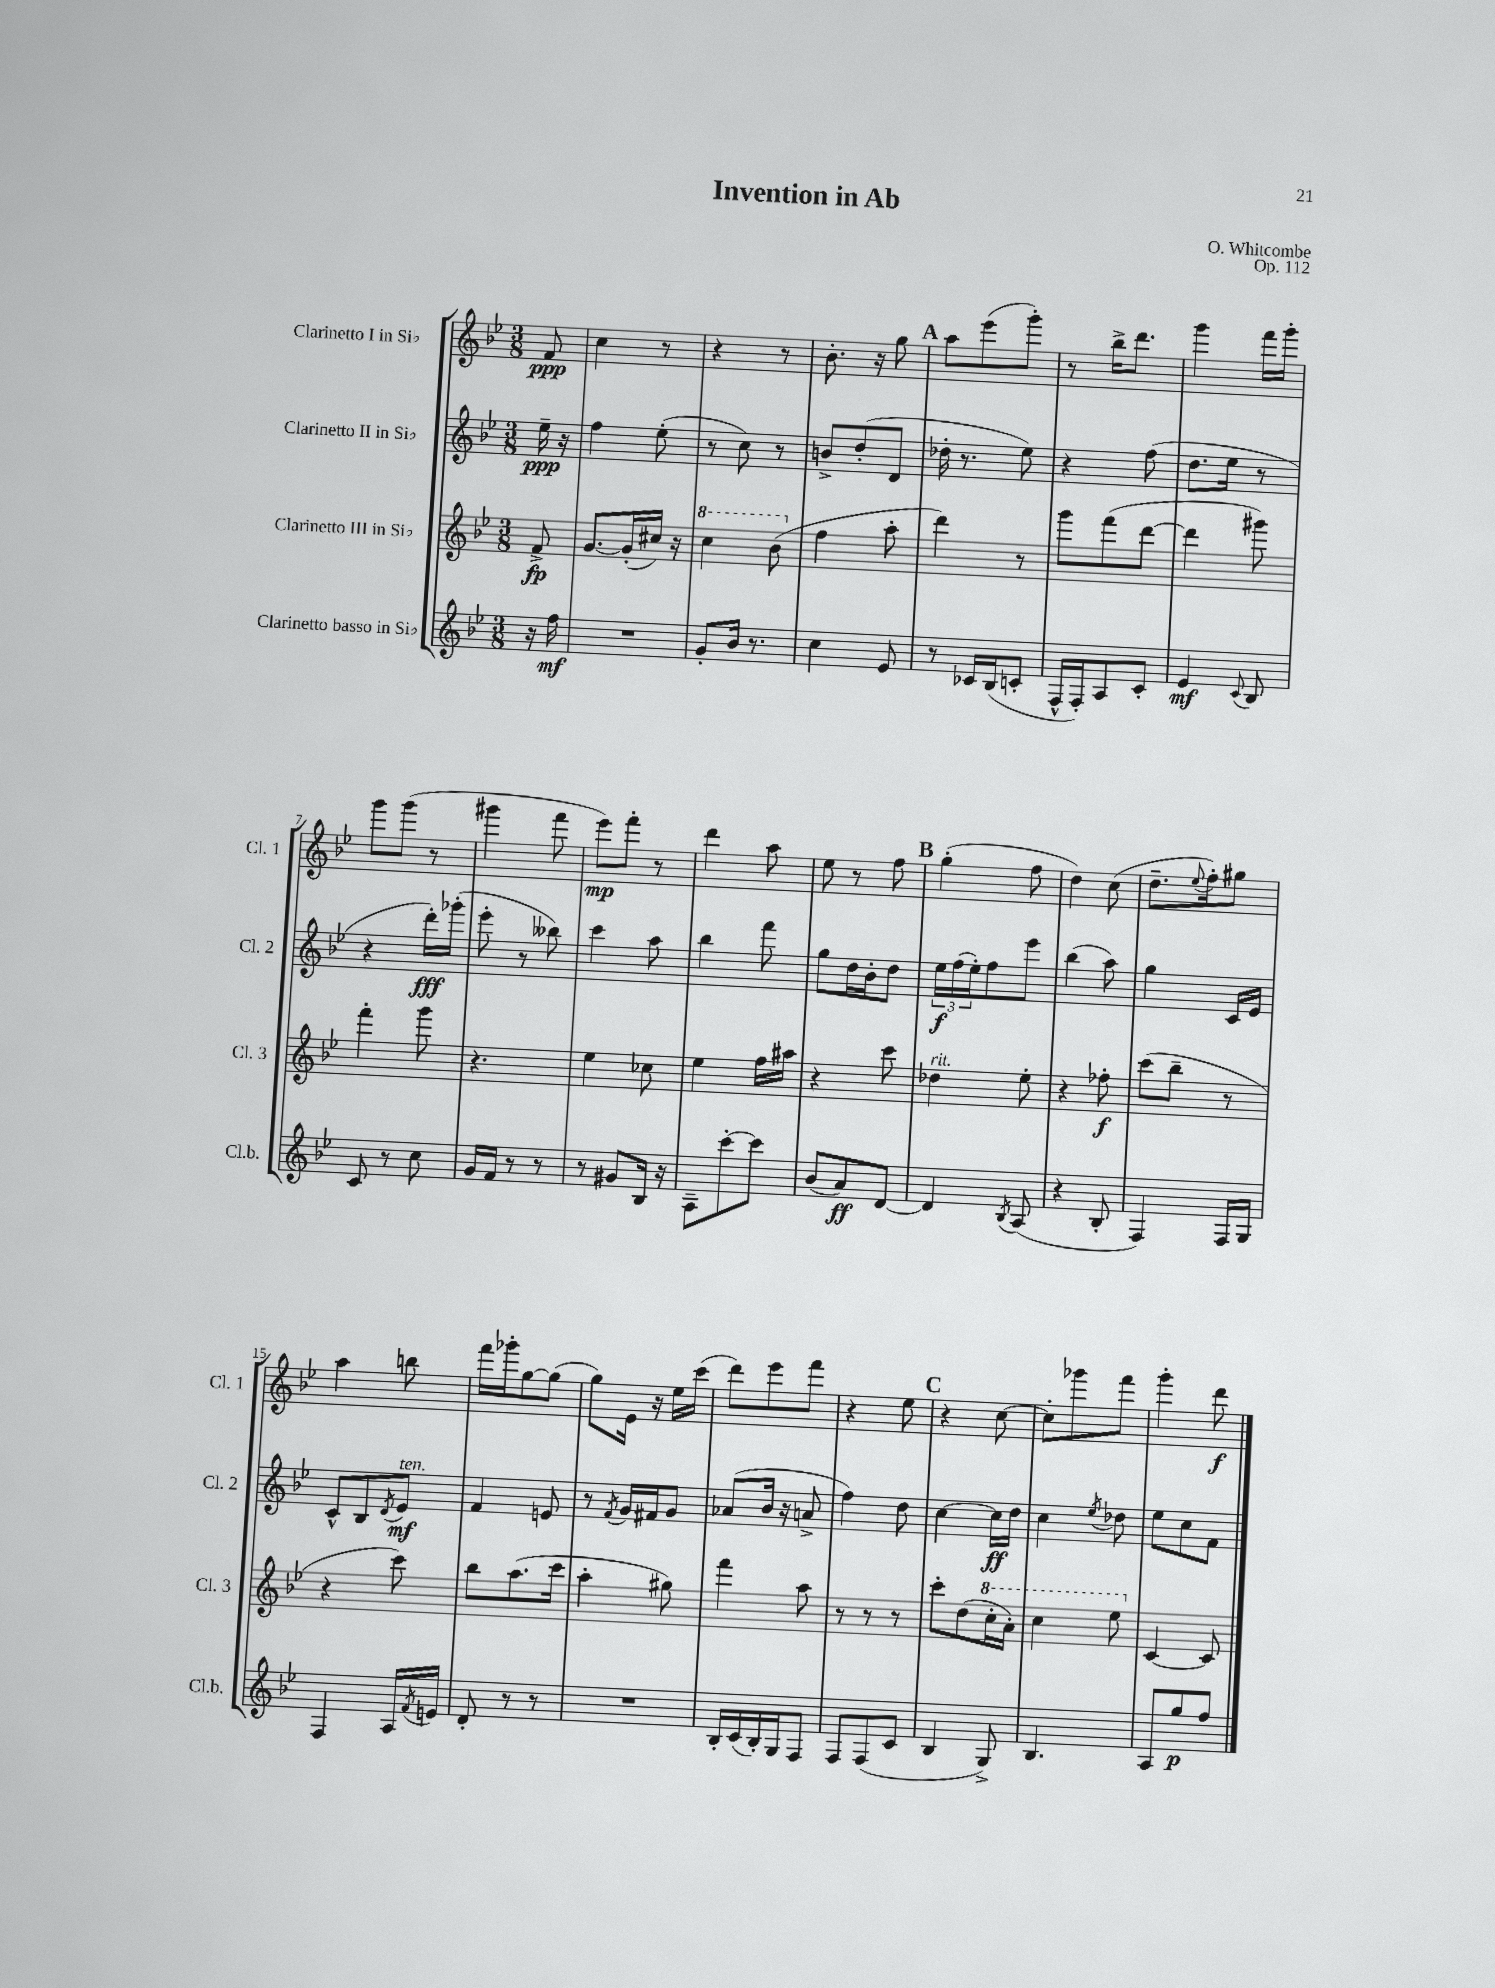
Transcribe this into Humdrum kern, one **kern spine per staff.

**kern	**kern	**kern	**kern
*staff4	*staff3	*staff2	*staff1
*clefG2	*clefG2	*clefG2	*clefG2
*k[b-e-]	*k[b-e-]	*k[b-e-]	*k[b-e-]
*M3/8	*M3/8	*M3/8	*M3/8
16r	8f^	16ee-~	8f
16ff	.	16r	.
=	=	=	=
4.r	[8.g	4ff	4cc
.	(16g']	.	.
.	16cc#)	(8ee-'	8r
.	16r	.	.
=	=	=	=
8g'	4ccc	8r	4r
16b-	.	8cc)	.
8.r	.	.	.
.	(8bb-	8r	8r
=	=	=	=
4cc	4ff	8b^	8.b-'
.	.	(8dd'	.
.	.	.	16r
8e-	8aa'	8d	8gg
=	=	=	=
8r	4ddd)	16dd-'	8aa
.	.	8.r	.
16c-	.	.	(8eee-
(16B-	.	.	.
8c'	8r	8ee-)	8ggg')
=	=	=	=
16F^^	8ggg	4r	8r
16F')	.	.	.
8A	(8fff	.	16bb-^
.	.	.	8.ddd
8c'	[8ddd	(8ff	.
=	=	=	=
4e-	4ddd]	8.dd	4ggg
.	.	16ee-	.
8qqc	.	.	.
8B-	8ggg#)	8r	16fff
.	.	.	16ggg'
=	=	=	=
8c	4fff'	4r	8ggg
8r	.	.	(8ggg
8cc	8ggg	16ddd')	8r
.	.	(16ggg-'	.
=	=	=	=
16g	4.r	8eee-'	4ggg#
16f	.	.	.
8r	.	8r	.
8r	.	8bb--)	8fff
=	=	=	=
8r	4ee-	4ccc	8eee-)
8g#	.	.	8fff'
16B-	8cc-	8aa	8r
16r	.	.	.
=	=	=	=
8A~	4ee-	4bb-	4ddd
[8ccc'	.	.	.
8ccc]	16ff	8fff	8aa
.	16aa#	.	.
=	=	=	=
(8b-	4r	8gg	8ee-
8a)	.	16dd	8r
.	.	16b-'	.
[8d	8ccc	8dd	8ff
=	=	=	=
4d]	4dd-	24ee-	(4gg'
.	.	(24ff	.
.	.	24ee-')	.
.	.	8ff	.
8qB-	.	.	.
(8A	8ee-'	8eee-	8ff
=	=	=	=
4r	4r	(4bb-	4dd)
8B-'	8ff-'	8aa)	(8cc
=	=	=	=
4F)	(8ccc	4gg	8.dd~
.	8bb-~	.	.
.	.	.	8qqee-
.	.	.	16ff')
16F	8r	16c	8gg#
16G	.	16e-	.
=	=	=	=
4F	4r	8c^^	4aa
.	.	8B-	.
.	.	8qd	.
16A	8ccc)	8e-	8bb
8qf	.	.	.
16e	.	.	.
=	=	=	=
8d'	8bb-	4f	16fff
.	.	.	16ggg-'
8r	(8.aa	.	[8gg
8r	.	8e	(8gg]
.	16ccc	.	.
=	=	=	=
4.r	4aa'	8r	8gg)
.	.	8qf	.
.	.	16g	16e-
.	.	16f#	16r
.	8gg#)	8g	16ee-
.	.	.	(16ccc
=	=	=	=
16B-'	4fff	(8a-	8ddd)
(16c	.	.	.
16B-')	.	16b-	8eee-
16G	.	16r	.
8F	8aa	8a^	8fff
=	=	=	=
8F	8r	4ff)	4r
(8F	8r	.	.
8c	8r	8dd	8ee-
=	=	=	=
4B-	8ccc'	[4cc	4r
.	(8dd	.	.
8G^)	16ccc'	16cc]	[8cc
.	16aa')	16dd	.
=	=	=	=
4.B-	4ccc	4cc	8cc']
.	.	.	8ggg-
.	.	8qee-	.
.	8eee-	8dd-	8fff
=	=	=	=
8A	[4c	8ee-	4ggg'
8gg	.	8cc	.
8ff	8c]	8f	8ddd
==	==	==	==
*-	*-	*-	*-
